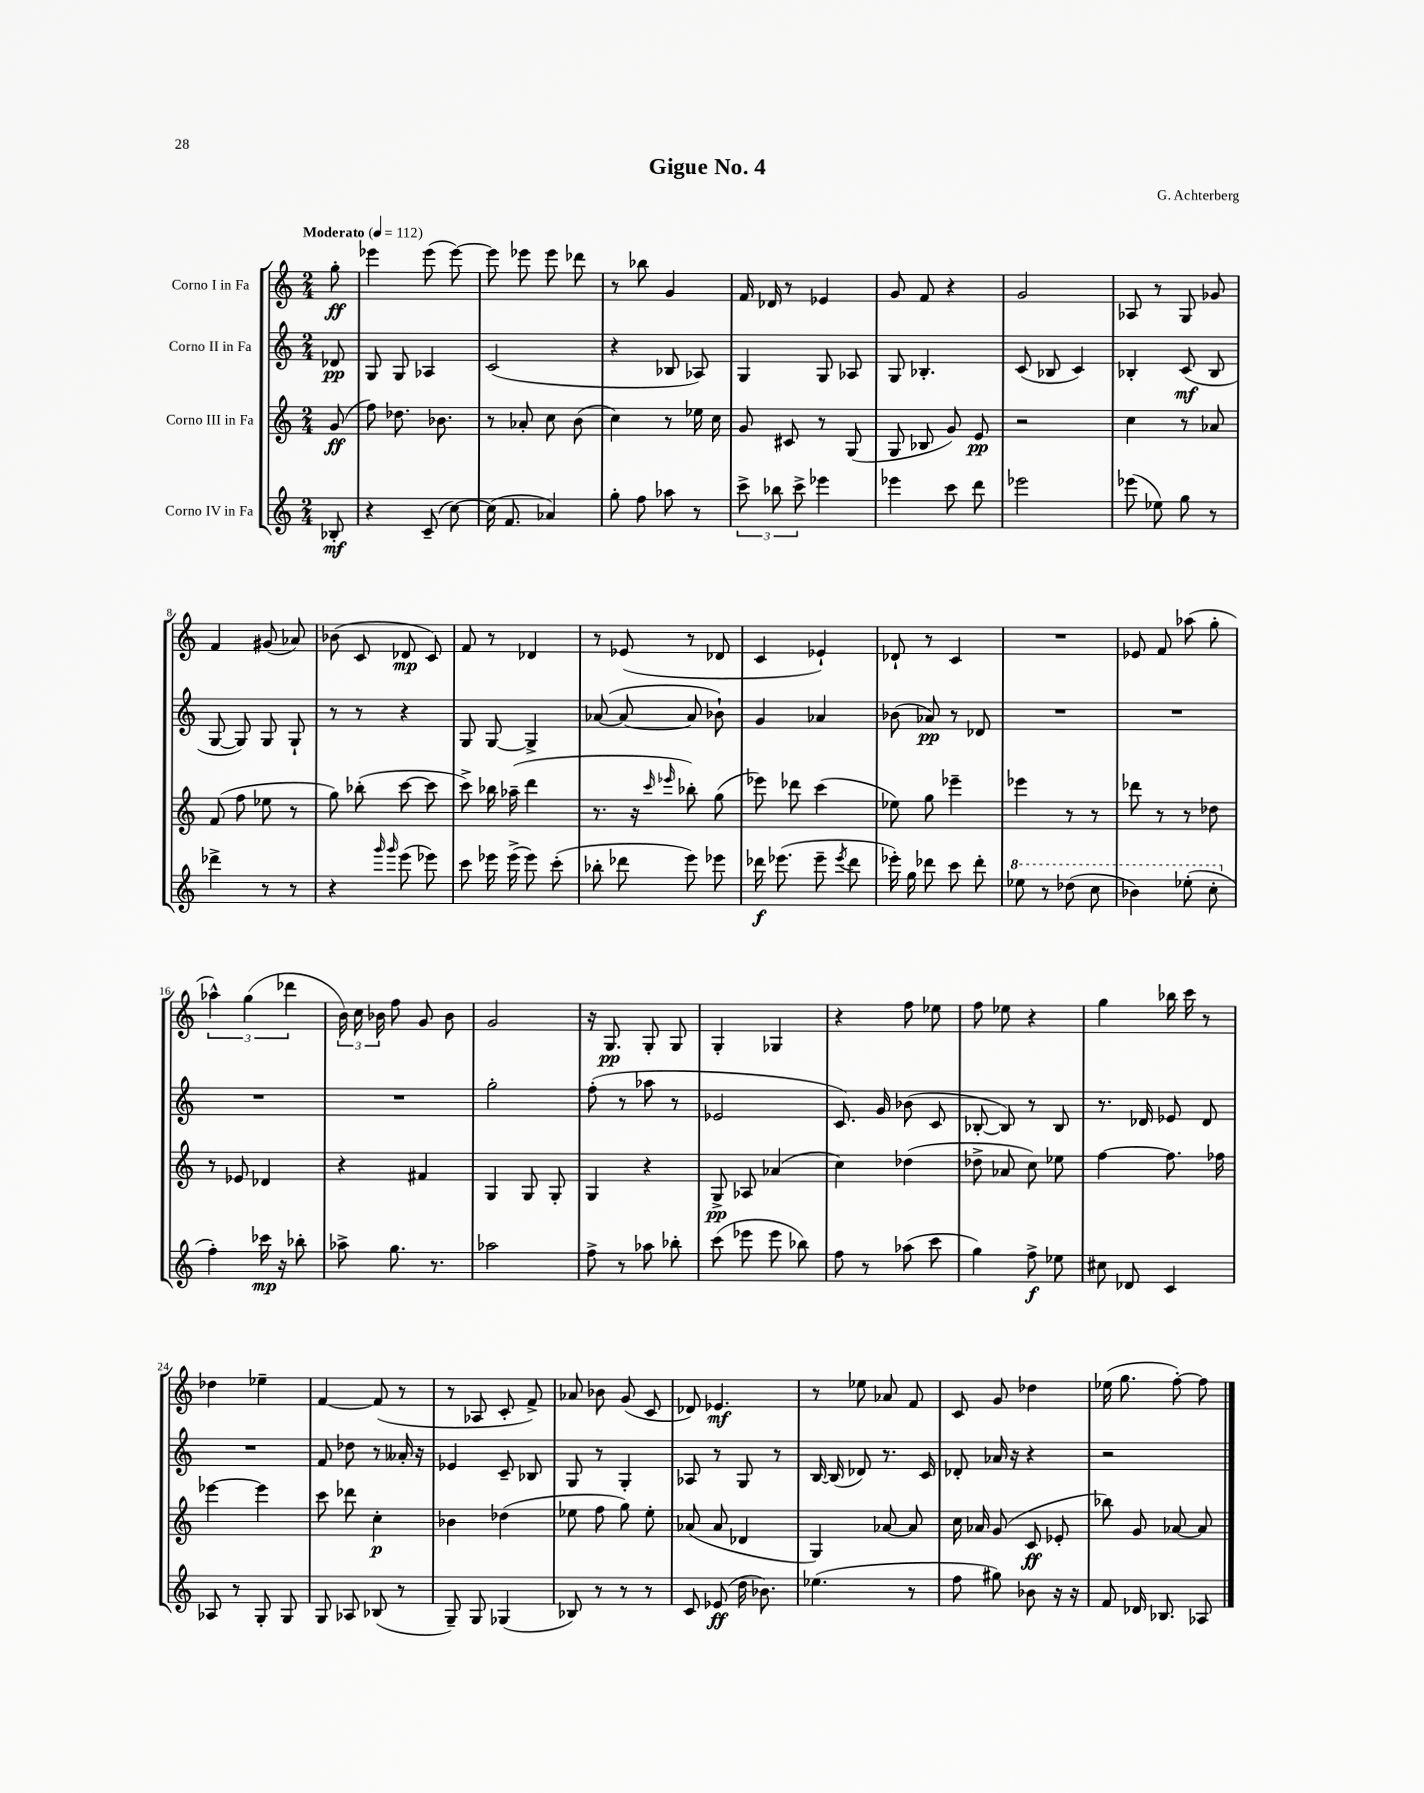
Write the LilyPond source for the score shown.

\header { title = "Gigue No. 4" composer = "G. Achterberg" }
<<
\new StaffGroup <<
\new Staff = "s0" \with { instrumentName = "Corno I in Fa" } {
    \clef treble \key c \major \numericTimeSignature \time 2/4 \partial 8 \tempo "Moderato" 4 = 112
    \autoBeamOff g''8-.\ff |
    ees'''4 ees'''8( ees'''8~) |
    ees'''8 ees'''8 ees'''8 des'''8 |
    r8 bes''8 g'4 |
    f'16 des'16 r8 ees'4 |
    g'8 f'8 r4 |
    g'2 |
    aes8 r8 g8 ges'8 |
    f'4 gis'8( aes'8) |
    bes'8( c'8 des'8\mp c'8) |
    f'8 r8 des'4 |
    r8 ees'8( r8 des'8 |
    c'4 ees'4-!) |
    des'8-! r8 c'4 |
    R2 |
    ees'8 f'8 aes''8( g''8-. |
    \tuplet 3/2 { aes''4-^) g''4( des'''4 } |
    \tuplet 3/2 { b'16) c''16 bes'16 } f''8 g'8 bes'8 |
    g'2 |
    r16 g8.\pp g8-. g8 |
    g4-. ges4 |
    r4 f''8 ees''8 |
    f''8 ees''8 r4 |
    g''4 bes''16 c'''16 r8 |
    des''4 ees''4-- |
    f'4~ f'8( r8 |
    r8 aes8 c'8-. f'8->) |
    aes'8 bes'8 g'8( c'8 |
    des'8) ees'4.\mf |
    r8 ees''8 aes'8 f'8 |
    c'8 g'8 des''4 |
    ees''16( g''8. f''8~-.) f''8 \bar "|." |
}
\new Staff = "s1" \with { instrumentName = "Corno II in Fa" } {
    \clef treble \key c \major \numericTimeSignature \time 2/4 \partial 8
    \autoBeamOff des'8\pp |
    g8 g8 aes4 |
    c'2( |
    r4 bes8 aes8) |
    g4 g8 aes8 |
    g8 bes4.-. |
    c'8( bes8 c'4) |
    bes4-. c'8\mf( bes8 |
    g8~ g8) g8 g8-! |
    r8 r8 r4 |
    g8 g8~ g4-> |
    aes'8~( aes'8~ aes'8 bes'8-!) |
    g'4 aes'4 |
    bes'8( aes'8\pp) r8 des'8 |
    R2 |
    R2 |
    R2 |
    R2 |
    g''2-. |
    f''8-.( r8 aes''8 r8 |
    ees'2 |
    c'8.) g'16 bes'8( c'8 |
    bes8~-. bes8) r8 bes8 |
    r8. des'16 ees'8 des'8 |
    R2 |
    f'8 des''8 r8 aeses'16-. r16 |
    ees'4 c'8-- bes8 |
    g8 r8 g4-. |
    aes8 r8 g8 r8 |
    b16~ b16( des'8) r8. c'16 |
    des'8-. aes'16 r16 r4 |
    r2 \bar "|." |
}
\new Staff = "s2" \with { instrumentName = "Corno III in Fa" } {
    \clef treble \key c \major \numericTimeSignature \time 2/4 \partial 8
    \autoBeamOff g'8\ff( |
    f''8) des''8. bes'8. |
    r8 aes'8-. c''8 b'8( |
    c''4) r8 ees''16 c''16 |
    g'8 cis'8 r8 g8( |
    g8 bes8 g'8) e'8\pp |
    r2 |
    c''4 r8 aes'8 |
    f'8( f''8 ees''8 r8 |
    g''8) bes''8-.( c'''8~ c'''8 |
    c'''8->) bes''16 aes''16--( d'''4 |
    r8. r16 \grace { c'''16 ees'''16 } bes''8-.) g''8( |
    ees'''8) des'''8 c'''4( |
    ees''8) g''8 ees'''4-- |
    ees'''4 r8 r8 |
    des'''8 r8 r8 des''8 |
    r8 ees'8 des'4 |
    r4 fis'4 |
    g4 g8 g8-. |
    g4 r4 |
    g8->\pp aes8 aes'4( |
    c''4) des''4( |
    des''8-> aes'8 c''8) ees''8 |
    f''4~ f''8. fes''16 |
    ees'''4~ ees'''4 |
    c'''8 des'''8 c''4-.\p |
    bes'4 des''4( |
    ees''8 f''8 g''8) ees''8-. |
    aes'8( aes'8 des'4 |
    g4) aes'8~ aes'8 |
    c''16 aes'16 g'8( c'8\ff ees'8-. |
    bes''8) g'8 aes'8~ aes'8 \bar "|." |
}
\new Staff = "s3" \with { instrumentName = "Corno IV in Fa" } {
    \clef treble \key c \major \numericTimeSignature \time 2/4 \partial 8
    \autoBeamOff bes8-.\mf |
    r4 c'8--( c''8~) |
    c''16( f'8. aes'4) |
    g''8-. f''8 aes''8 r8 |
    \tuplet 3/2 { c'''8-> bes''8 c'''8-> } ees'''4 |
    ees'''4 c'''8 d'''8 |
    ees'''2 |
    ees'''8( ees''8) g''8 r8 |
    des'''4-> r8 r8 |
    r4 \grace { g'''16 g'''16 } e'''8( ees'''8) |
    c'''8 ees'''16 ees'''16->( ees'''8) c'''8-.( |
    bes''8-. des'''8 e'''8) ees'''8 |
    des'''16\f ees'''8.( ees'''8-- \acciaccatura { ees'''8 } des'''8 |
    ees'''16-.) g''16 des'''8 c'''8 des'''8-. |
    \ottava #1 ees'''8 r8 des'''8( c'''8 |
    bes''4) ees'''8-.( c'''8-. \ottava #0 |
    f''4-.) ces'''16\mp r16 bes''8-. |
    aes''8-> g''8. r8. |
    aes''2 |
    f''8-> r8 aes''8 bes''8-. |
    c'''8( ees'''8 ees'''8 bes''8) |
    f''8 r8 aes''8( c'''8 |
    g''4) f''8->\f ees''8 |
    cis''8 des'8 c'4 |
    aes8 r8 g8-. g8 |
    g8 aes8 bes8( r8 |
    g8--) g8 ges4( |
    bes8) r8 r8 r8 |
    c'8 ees'8\ff( d''16 bes'8.) |
    ees''4.( r8 |
    f''8 gis''8) bes'8 r16 r16 |
    f'8 des'16 bes8. aes8 \bar "|." |
}
>>
>>
